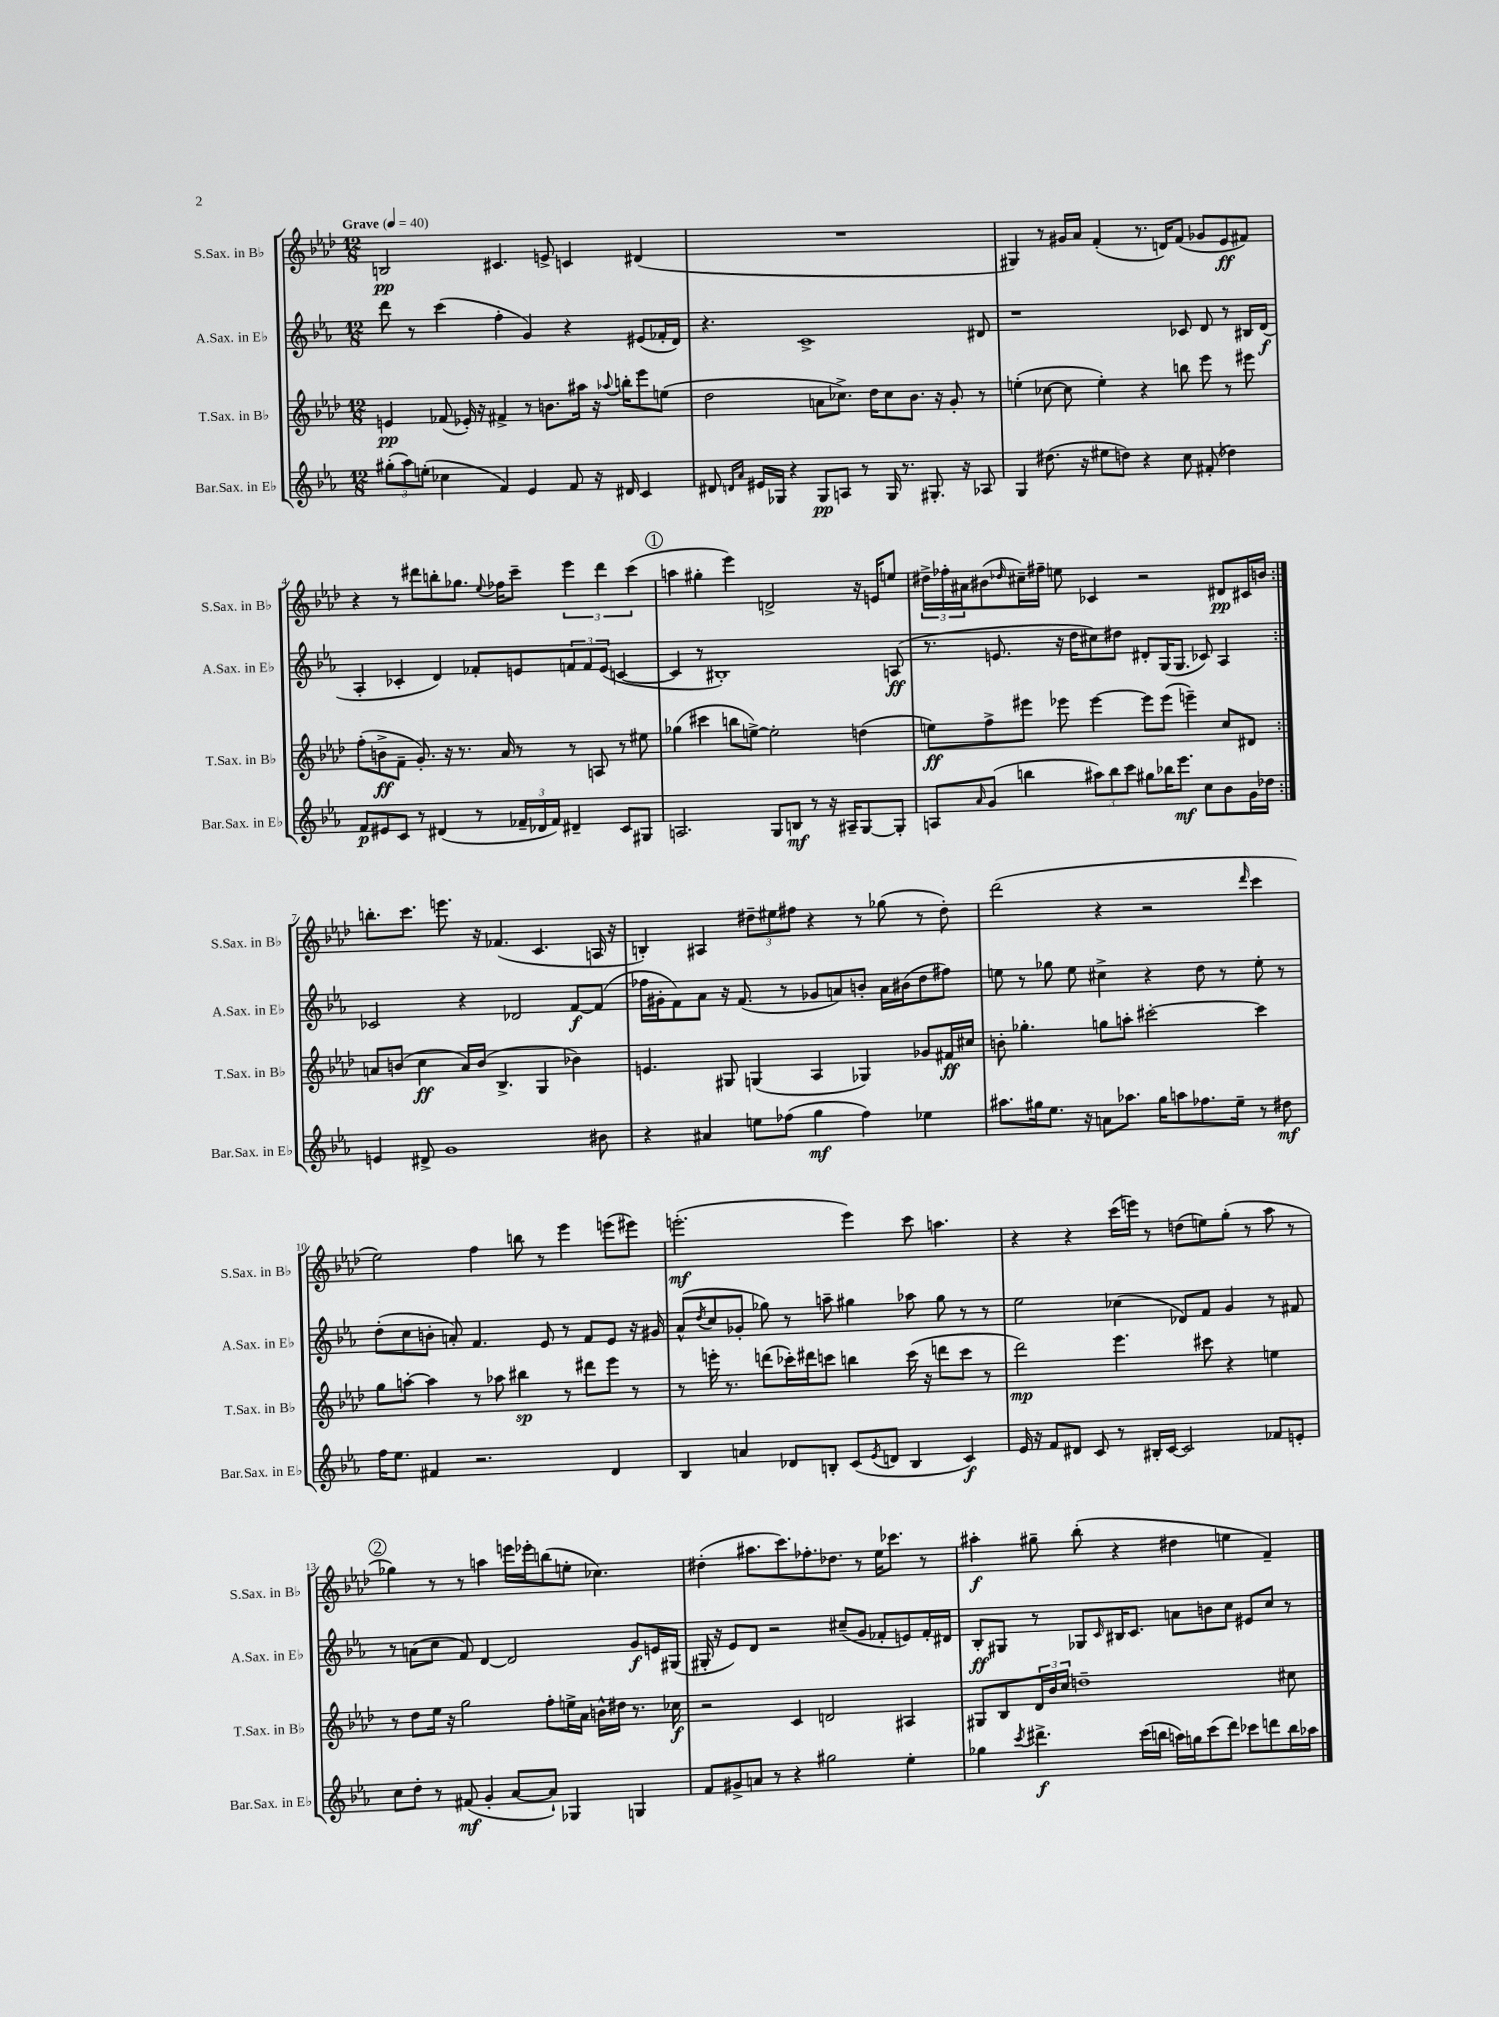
<<
\new StaffGroup <<
\new Staff = "s0" \with { instrumentName = "S.Sax. in Bb" shortInstrumentName = "S.Sax. in Bb" } {
    \clef treble \key aes \major \numericTimeSignature \time 12/8 \tempo "Grave" 4 = 40
    \repeat volta 2 { b2\pp cis'4. e'8-> c'4 dis'4( |
    R1. |
    gis4) r8 gis'16 aes'16 f'4-.( r8. d'16) f'8( ges'8 ees'8\ff fis'8) |
    r4 r8 dis'''8 b''8-. ges''8. \appoggiatura { ees''8 } fes''16 c'''8-- \tuplet 3/2 { ees'''4 dis'''4 c'''4( } |
    \mark \markup { \circle "1" } a''4 gis''4-. ees'''4) d'2-> r16 e'16 e''8 |
    \tuplet 3/2 { dis''16-> fes''16-. ais'16 } bis'8( \grace { des''16 } cis''16--) fis''16-- e''8 ces'4 r2 dis'8\pp cis'16 b'16 | }
    b''8.-. c'''8. e'''8. r16 fes'4.( c'4. a16 r16 |
    b4-.) ais4 \tuplet 3/2 { dis''8-- eis''8 fis''8 } r4 r8 ges''8( r8 dis''8-.) |
    des'''2( r4 r2 \grace { des'''16 } c'''4 |
    ees''2) f''4 b''8 r8 ees'''4 e'''8( eis'''8) |
    e'''2.-.\mf( e'''4) c'''8 a''4. |
    r4 r4 c'''16( e'''16) r8 d''8( e''8) g''8-.( r8 aes''8 r8 |
    \mark \markup { \circle "2" } ges''4) r8 r8 a''4 e'''16 ees'''16-. b''8( e''8-. ces''4.) |
    dis''4-.( ais''8. c'''8.) fes''8.-. des''8. r8 ees''16 ces'''8. r8 |
    ais''4-.\f gis''8-- bes''8-.( r4 dis''4 e''4 f'4--) \bar "|." |
}
\new Staff = "s1" \with { instrumentName = "A.Sax. in Eb" shortInstrumentName = "A.Sax. in Eb" } {
    \clef treble \key ees \major \numericTimeSignature \time 12/8
    \repeat volta 2 { d'''8 r8 c'''4( f''4-. g'4) r4 eis'8( fes'16-. d'16) |
    r4. c'1-> dis'8 |
    r1 ces'8 d'8 r8 bis16 d'16\f( |
    aes4-. ces'4-. d'4) fes'8-. e'8 \tuplet 3/2 { f'8 f'8 e'8( } c'4~ |
    \mark \markup { \circle "1" } c'4 r8 bis1-.) a8\ff( |
    r8. e'8. r16 d''16 cis''8) dis''8 dis'8-. g16( g8. ces'8) aes4 | }
    ces'2 r4 des'2 f'8~\f f'8( |
    fes''16 gis'16-. f'8) aes'8 r16 f'8.( r8 ges'8 a'8) b'8-. a'16 bis'16( d''8 fis''8) |
    e''8 r8 ges''8 e''8 cis''4-> r4 d''8 r8 e''8-. r8 |
    d''8-.( c''8 b'8-. a'8-.) f'4. ees'8 r8 f'8 ees'8 r16 gis'16 |
    aes'8-^( \acciaccatura { d''8 } c''8 ges'8-. ges''8) r8 a''8-- gis''4 aes''8 gis''8 r8 r8 |
    ees''2 ces''4( des'8) f'8 g'4 r8 fis'8 |
    \mark \markup { \circle "2" } r8 a'8( c''8 f'8) d'4~ d'2 g'8\f e'16 gis16( |
    gis16-. r16 ees'8) d'8 r2 cis''8--( g'8 fes'8-. e'8) fes'16-. dis'16 |
    bes8-.\ff gis8 r8 ges8 \grace { c'16 } bis16 c'8. a'8 b'8 c''8 eis'8 c''8 r8 \bar "|." |
}
\new Staff = "s2" \with { instrumentName = "T.Sax. in Bb" shortInstrumentName = "T.Sax. in Bb" } {
    \clef treble \key aes \major \numericTimeSignature \time 12/8
    \repeat volta 2 { e'4\pp fes'8( ees'16-.) r16 fis'4-> r8 b'8. ais''16 r16 \appoggiatura { aes''8 } b''16-. ees'''8 e''8( |
    des''2 a'8 ces''8.->) des''16 ces''8 bes'8. r16 g'8-. r8 |
    e''4-.( ces''8~ ces''8 e''4-.) r4 b''8 ees'''8 r8 eis'''8 |
    f''8-.( b'8->\ff f'8-- g'8.-.) r16 r8. aes'16 r8 r8 a8 r8 eis''8 |
    \mark \markup { \circle "1" } ges''4( cis'''4 b''8 e''8~->) e''2-. d''4( |
    e''8\ff) f''8-> eis'''8 ees'''8 ees'''4~ ees'''8 ees'''8( e'''4--) c''8 dis'8 | }
    a'8 b'8( c''4\ff a'16) b'16( bes4.-> g4 bes'4) |
    e'4. gis8 g4( aes4 ges4) ges'8 fis'16\ff cis''16 |
    b'8-. ges''4.-. g''8 a''8-. cis'''2~-. cis'''4 |
    g''8 a''8~-. a''4 r8 aes''8 bis''4\sp r8 dis'''8 ees'''8 r8 |
    r8 e'''16-. r8. d'''8( ces'''16-.) dis'''16 c'''8 b''4 c'''16( r16 d'''8 c'''8 r8 |
    des'''2\mp) ees'''4. cis'''8 r4 e''4 |
    \mark \markup { \circle "2" } r8 des''8 ees''16 r16 g''2 f''8-. e''16-> aes'16 b'16-^ dis''16 r8. ces''16\f |
    r2 c'4 d'2 ais4 |
    gis8 bes8 \tuplet 3/2 { des'16 bes'16 c''16 } d''1-- cis''8 \bar "|." |
}
\new Staff = "s3" \with { instrumentName = "Bar.Sax. in Eb" shortInstrumentName = "Bar.Sax. in Eb" } {
    \clef treble \key ees \major \numericTimeSignature \time 12/8
    \repeat volta 2 { \tuplet 3/2 { gis''8-.( aes''8) e''8-.( } ces''4 f'4) ees'4 f'8 r16 dis'16 c'4 |
    dis'8 \grace { d'16 aes'16 } eis'16 ges16 r4 ges8\pp a8 r8 ges16 r8. gis8.-. r16 aes8 |
    g4 dis''8.( r16 eis''8 d''8) r4 c''8 fis'8-.( des''4) |
    f'8\p eis'8 c'8 r8 dis'4( r8 \tuplet 3/2 { fes'16-- des'16 fes'16) } dis'4-- c'8 gis8 |
    \mark \markup { \circle "1" } a2. g8 b8\mf r8 r16 ais16-- g8~ g8-. |
    a8 \grace { aes'16 } g'8( b''4 \tuplet 3/2 { ais''8) b''8 c'''8 } gis''8 bes''16 ees'''8.\mf c''8 bes'8 g'16 des''16 | }
    e'4 dis'8-> g'1 bis'8 |
    r4 ais'4 e''8 fes''8( g''4\mf fes''4) ees''4 |
    ais''8. gis''16 ees''8. r16 a'8 aes''8. gis''16 a''8 fes''8. ees''16-- r8 dis''8\mf |
    f''16 ees''8. fis'4 r2. d'4 |
    bes4 a'4 des'8 b8-. c'8( \acciaccatura { ees'8 } d'8 b4 c'4\f) |
    ees'16 r16 f'8 dis'8 c'8 r8 bis16-. c'16~ c'2 fes'8 e'8-. |
    \mark \markup { \circle "2" } c''8 d''8-. r8 fis'8\mf( g'4-. aes'8~ aes'8-!) ges4 g4 |
    f'8 gis'8-> a'8 r8 r4 gis''2 ees''4-. |
    ges''4 \acciaccatura { c'''8 } dis'''4.->\f c'''16( b''16 a''16) g''16 c'''8( dis'''8) ces'''8 d'''8 b''16 aes''16 \bar "|." |
}
>>
>>
